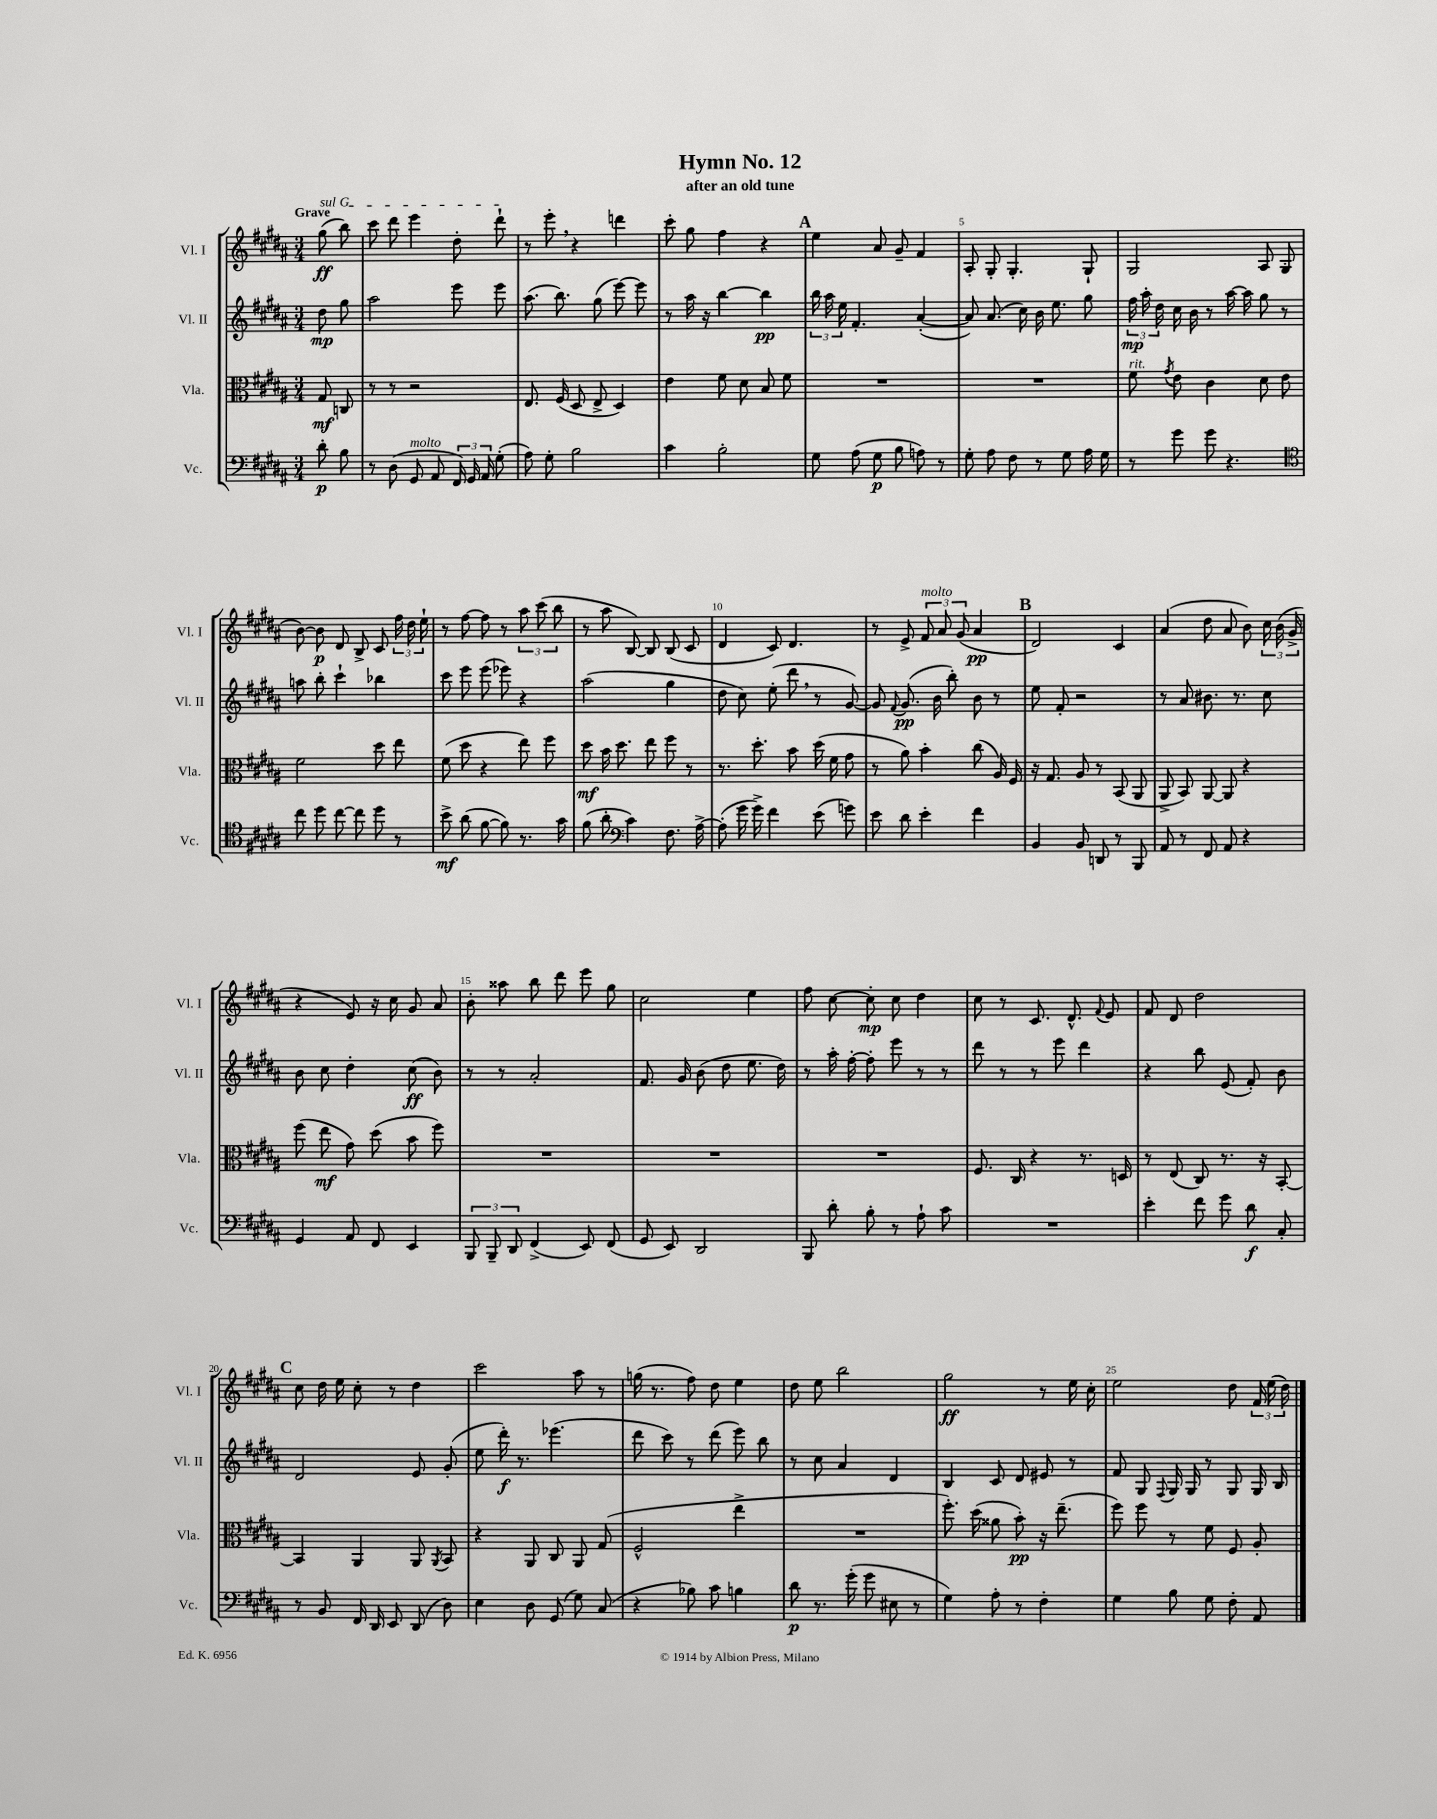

**kern	**dynam	**kern	**dynam	**kern	**dynam	**kern	**dynam
*part4	*part4	*part3	*part3	*part2	*part2	*part1	*part1
*staff4	*staff4	*staff3	*staff3	*staff2	*staff2	*staff1	*staff1
*I"Vc.	*	*I"Vla.	*	*I"Vl. II	*	*I"Vl. I	*
*I'Vc.	*	*I'Vla.	*	*I'Vl. II	*	*I'Vl. I	*
*clefF4	*	*clefC3	*	*clefG2	*	*clefG2	*
*k[f#c#g#d#a#]	*	*k[f#c#g#d#a#]	*	*k[f#c#g#d#a#]	*	*k[f#c#g#d#a#]	*
*M3/4	*	*M3/4	*	*M3/4	*	*M3/4	*
=	=	=	=	=	=	=	=
!	!	!	!	!	!	!LO:TX:a:B:t=Grave	!
!	!	!	!	!	!	!LO:TX:a:i:t=sul G	!
8d#'\	p	8G#/	mf	8dd#\	mp	(8gg#\	ff
8B\	.	8Cn/	.	8gg#\	.	8bb\)	.
=1	=1	=1	=1	=1	=1	=1	=1
8r	.	8r	.	2aa#\	.	8ccc#\	.
(8D#\	.	8r	.	.	.	8ddd#\	.
!LO:TX:a:i:t=molto	!	!	!	!	!	!	!
8GG#/	.	2r	.	.	.	4eee\	.
8AA#/	.	.	.	.	.	.	.
24FF#/)	.	.	.	8eee\	.	8dd#'\	.
24GG#/	.	.	.	.	.	.	.
24AA#/	.	.	.	.	.	.	.
(8G#'\	.	.	.	8eee\	.	8ddd#`\	.
=2	=2	=2	=2	=2	=2	=2	=2
8A#\)	.	8.E/	.	(8.aa#\	.	8r	.
8G#'\	.	.	.	.	.	8eee',\	.
.	.	(16F#/	.	8.bb\)	.	.	.
2B\	.	8D#/	.	.	.	4r	.
.	.	8E^/	.	(8gg#\	.	.	.
.	.	4D#/)	.	[8eee\)	.	4dddn\	.
.	.	.	.	8eee\]	.	.	.
=3	=3	=3	=3	=3	=3	=3	=3
4c#\	.	4e\	.	8r	.	8ccc#'\	.
.	.	.	.	16aa#\	.	8gg#\	.
.	.	.	.	16r	.	.	.
2B'\	.	8f#\	.	[4bb\	.	4ff#\	.
.	.	8d#\	.	.	.	.	.
.	.	8B/	.	4bb\]	pp	4r	.
.	.	8f#\	.	.	.	.	.
!!LO:REH:place=s1:t=A
=4	=4	=4	=4	=4	=4	=4	=4
8G#\	.	2.r	.	24bb\	.	4ee\	.
.	.	.	.	24aa#\	.	.	.
.	.	.	.	24ee\	.	.	.
(8A#\	.	.	.	4.f#'/	.	.	.
8G#\	p	.	.	.	.	8a#/	.
8B\	.	.	.	.	.	8g#~/	.
8An\)	.	.	.	([4a#'/	.	4f#/	.
8r	.	.	.	.	.	.	.
=5	=5	=5	=5	=5	=5	=5	=5
8G#'\	.	2.r	.	8a#/])	.	8A#'/	.
8A#\	.	.	.	(8.a#/	.	8G#'/	.
8F#\	.	.	.	.	.	4.G#'/	.
.	.	.	.	16cc#\)	.	.	.
8r	.	.	.	16b\	.	.	.
.	.	.	.	8.ee\	.	.	.
8G#\	.	.	.	.	.	.	.
16A#\	.	.	.	8gg#\	.	8G#`/	.
16G#\	.	.	.	.	.	.	.
=6	=6	=6	=6	=6	=6	=6	=6
!	!	!LO:TX:a:i:t=rit.	!	!	!	!	!
8r	.	8f#\	.	24ff#\	mp	2G#/	.
.	.	.	.	24aa#'\	.	.	.
.	.	.	.	24dd#\	.	.	.
.	.	8qg#/	.	.	.	.	.
8g#\	.	8e\	.	16cc#\	.	.	.
.	.	.	.	16b\	.	.	.
8g#\	.	4c#\	.	8r	.	.	.
4.r	.	.	.	[16aa#\	.	.	.
.	.	.	.	16aa#\]	.	.	.
.	.	8d#\	.	8gg#\	.	8A#/	.
.	.	8e\	.	8r	.	(8G#/	.
!!LO:LB:g=z
=7	=7	=7	=7	=7	=7	=7	=7
*clefC4	*	*	*	*	*	*	*
8cc#\	.	2f#\	.	8aan\	.	[8b\)	.
8dd#\	.	.	.	8bb'\	.	8b\]	p
[8cc#\	.	.	.	4ccc#`\	.	8d#/	.
8cc#\]	.	.	.	.	.	8B^/	.
8dd#\	.	8dd#\	.	4bb-X\	.	8c#/	.
8r	.	8ee\	.	.	.	24ff#\	.
.	.	.	.	.	.	24dd#\	.
.	.	.	.	.	.	24ee`\	.
=8	=8	=8	=8	=8	=8	=8	=8
8b^\	mf	(8f#\	.	8ccc#\	.	8r	.
(8a#\	.	8dd#\	.	8eee\	.	[8ff#\	.
[8f#\	.	4r	.	(8eee\	.	8ff#\]	.
8f#\])	.	.	.	8eee-X\)	.	8r	.
8.r	.	8ee\)	.	4r	.	12aa#\	.
.	.	.	.	.	.	(12ccc#\	.
.	.	8ff#\	.	.	.	.	.
.	.	.	.	.	.	12bb\	.
16g#\	.	.	.	.	.	.	.
=9	=9	=9	=9	=9	=9	=9	=9
(8f#\	.	8dd#\	mf	(2aa#\	.	8r	.
8a#'\	.	16b\	.	.	.	8aa#\	.
.	.	8.dd#\	.	.	.	.	.
*clefF4	*	*	*	*	*	*	*
4c#\)	.	.	.	.	.	[8B/)	.
.	.	8ee\	.	.	.	8B/]	.
8.F#\	.	8ff#\	.	4gg#\	.	(8B/	.
.	.	8r	.	.	.	8c#/	.
[16A#^\	.	.	.	.	.	.	.
=10	=10	=10	=10	=10	=10	=10	=10
(8A#'\]	.	8.r	.	8dd#\	.	4d#/	.
16g#\	.	.	.	8cc#\)	.	.	.
16g#^\)	.	8.dd#'\	.	.	.	.	.
4f#\	.	.	.	(8ee'\	.	8c#/)	.
.	.	8b\	.	8ddd#,\	.	4.d#/	.
(8e\	.	(16dd#\	.	8r	.	.	.
.	.	16f#\	.	.	.	.	.
8gn\)	.	8g#\	.	[8g#/)	.	.	.
=11	=11	=11	=11	=11	=11	=11	=11
8e\	.	8r	.	8g#/]	.	8r	.
.	.	.	.	8qqf#/	.	.	.
8d#\	.	8a#\)	.	(8.g#/	pp	8e^/	.
!	!	!	!	!	!	!LO:TX:a:i:t=molto	!
4e'\	.	4b'\	.	.	.	12f#/	.
.	.	.	.	16b\	.	.	.
.	.	.	.	.	.	12a#/	.
.	.	.	.	8bb'\)	.	.	.
.	.	.	.	.	.	(12g#/	.
4f#\	.	(8cc#\	.	8b\	.	4a#/	pp
.	.	16A#/)	.	8r	.	.	.
.	.	16F#/	.	.	.	.	.
!!LO:REH:place=s1:t=B
=12	=12	=12	=12	=12	=12	=12	=12
4BB/	.	16r	.	8ee\	.	2d#/)	.
.	.	8.G#/	.	.	.	.	.
.	.	.	.	8f#'/	.	.	.
8BB/	.	8A#/	.	2r	.	.	.
8DDn/	.	8r	.	.	.	.	.
8r	.	(8BB/	.	.	.	4c#/	.
8BBB/	.	8AA#/	.	.	.	.	.
=13	=13	=13	=13	=13	=13	=13	=13
8AA#/	.	8AA#^/	.	8r	.	(4a#/	.
8r	.	8BB/)	.	8a#/	.	.	.
8FF#/	.	[8AA#/	.	8.b#X\	.	8dd#\	.
8AA#/	.	8AA#/]	.	.	.	8a#/	.
.	.	.	.	8.r	.	.	.
4r	.	4r	.	.	.	8b\)	.
.	.	.	.	8cc#\	.	24cc#\	.
.	.	.	.	.	.	(24b\	.
.	.	.	.	.	.	24g#^/	.
!!LO:LB:g=z
=14	=14	=14	=14	=14	=14	=14	=14
4GG#/	.	(8ff#\	.	8b\	.	4r	.
.	.	8ee\	mf	8cc#\	.	.	.
8AA#/	.	8g#\)	.	4dd#'\	.	8e/)	.
8FF#/	.	(8dd#\	.	.	.	16r	.
.	.	.	.	.	.	16cc#\	.
4EE/	.	8b\	.	(8cc#\	ff	8g#/	.
.	.	8ff#\)	.	8b\)	.	8a#/	.
=15	=15	=15	=15	=15	=15	=15	=15
12BBB/	.	2.r	.	8r	.	8b'\	.
12BBB~/	.	.	.	.	.	.	.
.	.	.	.	8r	.	8aa##X\	.
12DD#/	.	.	.	.	.	.	.
(4FF#^/	.	.	.	2a#'/	.	8bb\	.
.	.	.	.	.	.	8ddd#\	.
8EE/)	.	.	.	.	.	8eee\	.
(8FF#/	.	.	.	.	.	8gg#\	.
=16	=16	=16	=16	=16	=16	=16	=16
8GG#/	.	2.r	.	8.f#/	.	2cc#\	.
8EE/)	.	.	.	.	.	.	.
.	.	.	.	16g#/	.	.	.
2DD#/	.	.	.	(8b\	.	.	.
.	.	.	.	8dd#\	.	.	.
.	.	.	.	8.ee\	.	4ee\	.
.	.	.	.	16dd#\)	.	.	.
=17	=17	=17	=17	=17	=17	=17	=17
8BBB/	.	2.r	.	8r	.	8ff#\	.
8d#'\	.	.	.	16aa#'\	.	[8cc#\	.
.	.	.	.	[16ff#'\	.	.	.
8B'\	.	.	.	8ff#'\]	.	8cc#'\]	mp
8r	.	.	.	8eee\	.	8cc#\	.
8A#`\	.	.	.	8r	.	4dd#\	.
8c#\	.	.	.	8r	.	.	.
=18	=18	=18	=18	=18	=18	=18	=18
2.r	.	8.F#/	.	8ddd#\	.	8cc#\	.
.	.	.	.	8r	.	8r	.
.	.	16C#/	.	.	.	.	.
.	.	4r	.	8r	.	8.c#/	.
.	.	.	.	8eee\	.	.	.
.	.	.	.	.	.	8.d#^^/	.
.	.	8.r	.	4ddd#\	.	.	.
.	.	.	.	.	.	8qqf#/	.
.	.	.	.	.	.	8e/	.
.	.	16Dn/	.	.	.	.	.
=19	=19	=19	=19	=19	=19	=19	=19
4e'\	.	8r	.	4r	.	8f#/	.
.	.	(8E/	.	.	.	8d#/	.
8f#\	.	8C#/)	.	8bb\	.	2dd#\	.
8g#\	.	8.r	.	(8e/	.	.	.
8d#\	f	.	.	8f#'/)	.	.	.
.	.	16r	.	.	.	.	.
8C#'/	.	[8BB'/	.	8b\	.	.	.
!!LO:LB:g=z
!!LO:REH:place=s1:t=C
=20	=20	=20	=20	=20	=20	=20	=20
8r	.	4BB/]	.	2d#/	.	8cc#\	.
8BB/	.	.	.	.	.	16dd#\	.
.	.	.	.	.	.	16ee\	.
16FF#/	.	4AA#/	.	.	.	8cc#'\	.
16DD#/	.	.	.	.	.	.	.
8EE/	.	.	.	.	.	8r	.
(8DD#/	.	8AA#/	.	8e/	.	4dd#\	.
.	.	8qAA#/	.	.	.	.	.
8D#\)	.	8BB/	.	(8g#'/	.	.	.
=21	=21	=21	=21	=21	=21	=21	=21
4E\	.	4r	.	8ee\	.	2ccc#\	.
.	.	.	.	16ddd#'\)	f	.	.
.	.	.	.	8.r	.	.	.
8D#\	.	8AA#/	.	.	.	.	.
(8GG#/	.	8C#/	.	(4.eee-X\	.	.	.
8G#\)	.	8AA#/	.	.	.	8aa#\	.
(8C#/	.	(8G#/	.	.	.	8r	.
=22	=22	=22	=22	=22	=22	=22	=22
4r	.	2F#^^/	.	8ddd#\	.	(16ggn\	.
.	.	.	.	.	.	8.r	.
.	.	.	.	8ccc#\)	.	.	.
8B-X\)	.	.	.	8r	.	8ff#\)	.
8c#\	.	.	.	(8ddd#\	.	8dd#\	.
4Bn\	.	4ee^\	.	8eee\)	.	4ee\	.
.	.	.	.	8bb\	.	.	.
=23	=23	=23	=23	=23	=23	=23	=23
8d#\	p	2.r	.	8r	.	8dd#\	.
8.r	.	.	.	8cc#\	.	8ee\	.
.	.	.	.	4a#/	.	2bb\	.
(16g#'\	.	.	.	.	.	.	.
8g#\	.	.	.	.	.	.	.
8E#X\	.	.	.	4d#/	.	.	.
8r	.	.	.	.	.	.	.
=24	=24	=24	=24	=24	=24	=24	=24
4G#\)	.	8.ff#'\)	.	4B/	.	2gg#\	ff
.	.	(16dd#\	.	.	.	.	.
8A#'\	.	8a##X\	.	8c#/	.	.	.
8r	.	8b'\)	pp	8d#/	.	.	.
4F#'\	.	16r	.	8e#X/	.	8r	.
.	.	(8.ee~\	.	.	.	.	.
.	.	.	.	8r	.	16ee\	.
.	.	.	.	.	.	16cc#'\	.
=25	=25	=25	=25	=25	=25	=25	=25
4G#\	.	8ff#\)	.	8f#/	.	2ee\	.
.	.	8ff#\	.	8G#/	.	.	.
.	.	.	.	8qqF#/	.	.	.
8B\	.	8r	.	16G#/	.	.	.
.	.	.	.	16G#/	.	.	.
8G#\	.	8f#\	.	8r	.	.	.
8F#'\	.	8F#/	.	8G#/	.	8dd#\	.
8AA#/	.	8A#'/	.	16G#/	.	24f#/	.
.	.	.	.	.	.	(24ee\	.
.	.	.	.	16B/	.	.	.
.	.	.	.	.	.	24dd#\)	.
==	==	==	==	==	==	==	==
*-	*-	*-	*-	*-	*-	*-	*-
